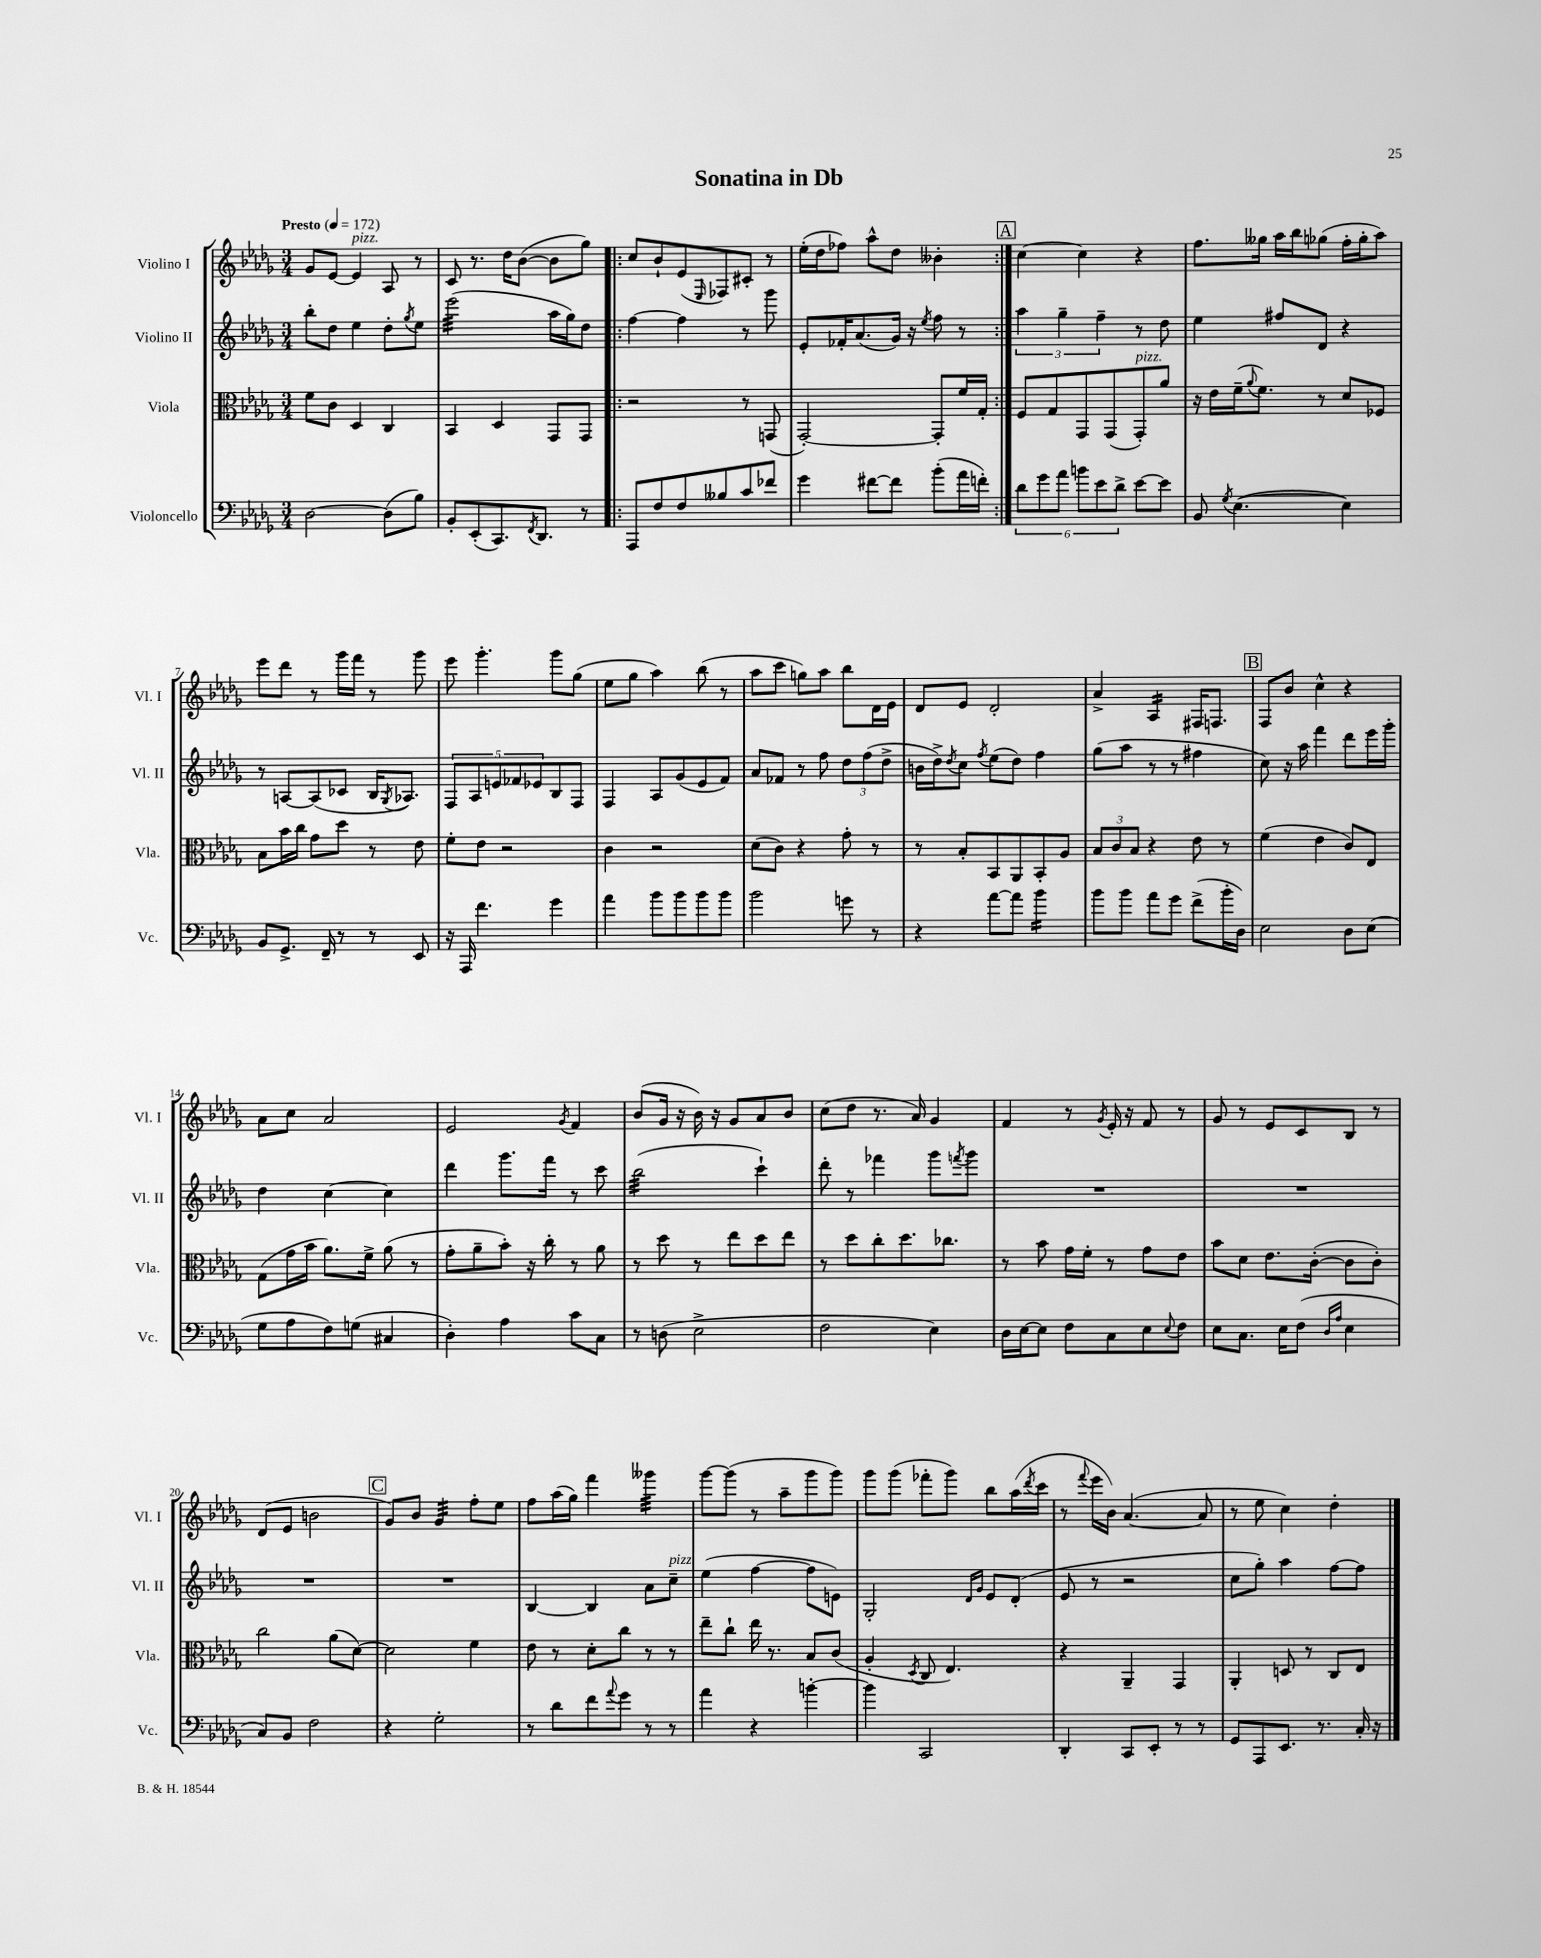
\header { title = "Sonatina in Db" }
<<
\new StaffGroup <<
\new Staff = "s0" \with { instrumentName = "Violino I" shortInstrumentName = "Vl. I" } {
    \clef treble \key des \major \numericTimeSignature \time 3/4 \tempo "Presto" 4 = 172
    ges'8 ees'8~ ees'4^\markup { \italic "pizz." } aes8 r8 |
    c'8 r8. des''16 bes'8~( bes'8 ges''8) |
    \repeat volta 2 { c''8 bes'8-! ees'8( \grace { ees16 } fes8) cis'8-. r8 |
    ees''16-.( des''16 fes''8) aes''8-^ des''8 beses'4-. | }
    \mark \markup { \box "A" } c''4~ c''4 r4 |
    f''8. geses''16 aes''16 bes''16 ges''8( f''16-. ges''16-. aes''8) |
    ees'''8 des'''8 r8 ges'''16 f'''16 r8 ges'''8 |
    ees'''8 ges'''4.-. ges'''8 ges''8( |
    ees''8 ges''8 aes''4) bes''8( r8 |
    aes''8 c'''8 g''8) aes''8 bes''8 des'16 ees'16 |
    des'8 ees'8 des'2-. |
    aes'4-> aes4:16 fis16 f8. |
    \mark \markup { \box "B" } f8 bes'8 c''4-^ r4 |
    aes'8 c''8 aes'2 |
    ees'2 \acciaccatura { ges'8 } f'4 |
    bes'8( ges'16 r16 bes'16) r16 ges'8 aes'8 bes'8 |
    c''8( des''8 r8. aes'16) ges'4 |
    f'4 r8 \acciaccatura { ges'8 } ees'16-. r16 f'8 r8 |
    ges'8 r8 ees'8 c'8 bes8 r8 |
    des'8( ees'8 b'2 |
    \mark \markup { \box "C" } ges'8) bes'8 ges'4:32 f''8-. ees''8 |
    f''8 aes''16( ges''16) f'''4 geses'''4:32 |
    ges'''8~ ges'''8( r8 aes''8-- ges'''8 ges'''8) |
    ges'''8 ges'''8( fes'''8-. ges'''8) bes''8 aes''16( \acciaccatura { des'''8 } c'''16 |
    r8 \appoggiatura { f'''8 } ees'''16 bes'16) aes'4.~( aes'8 |
    r8 ees''8 c''4) des''4-. \bar "|." |
}
\new Staff = "s1" \with { instrumentName = "Violino II" shortInstrumentName = "Vl. II" } {
    \clef treble \key des \major \numericTimeSignature \time 3/4
    bes''8-. des''8 ees''4 des''8-. \acciaccatura { ges''8 } ees''8 |
    ees'''2:32( aes''16 ges''16) des''8 |
    \repeat volta 2 { f''4~ f''4 r8 ges'''8 |
    ees'8-. fes'16-. aes'8.( ges'16) r16 \acciaccatura { ees''8 } f''8 r8 | }
    \mark \markup { \box "A" } \tuplet 3/2 { aes''4 ges''4-- f''4-- } r8 des''8 |
    ees''4 fis''8 des'8 r4 |
    r8 a8~ a8( ces'8 bes16 \acciaccatura { ges8 } aes8.) |
    \tuplet 5/4 { f8 aes8 e'8 fes'8 ees'8 } bes8 f8 |
    f4 aes8 ges'8( ees'8 f'8) |
    aes'8 fes'8 r8 f''8 \tuplet 3/2 { des''8 f''8( des''8-> } |
    b'16 des''16->) \acciaccatura { des''8 } c''8 \acciaccatura { f''8 } ees''8( des''8) f''4 |
    ges''8( aes''8 r8 r8 fis''4 |
    \mark \markup { \box "B" } c''8) r16 aes''16 f'''4 des'''8 ees'''16 ges'''16-. |
    des''4 c''4~ c''4 |
    des'''4 ges'''8. f'''16 r8 c'''8 |
    bes''2:32( c'''4-!) |
    des'''8-. r8 fes'''4 ges'''8 \acciaccatura { f'''8 } ges'''8 |
    R2. |
    R2. |
    R2. |
    \mark \markup { \box "C" } R2. |
    bes4~ bes4 aes'8 c''8--^\markup { \italic "pizz." } |
    ees''4( f''4~ f''8 e'8) |
    ges2-. \grace { des'16 ges'16 } ees'8 des'8-.( |
    ees'8 r8 r2 |
    c''8 ges''8-.) aes''4 f''8~ f''8 \bar "|." |
}
\new Staff = "s2" \with { instrumentName = "Viola" shortInstrumentName = "Vla." } {
    \clef alto \key des \major \numericTimeSignature \time 3/4
    f'8 c'8 des4 c4 |
    bes,4 des4 ges,8 ges,8 |
    \repeat volta 2 { r2 r8 g,8( |
    ges,2~-.) ges,8-. f'16 ges16-. | }
    \mark \markup { \box "A" } f8 ges8 ges,8 ges,8( ges,8-.^\markup { \italic "pizz." }) aes'8 |
    r16 ees'16 f'16--( \appoggiatura { aes'8 } f'8.) r8 des'8 fes8 |
    bes8 bes'16 c''16 ges'8 des''8 r8 ees'8 |
    f'8-. ees'8 r2 |
    c'4 r2 |
    des'8( c'8) r4 ges'8-. r8 |
    r8 bes8-. bes,8 aes,8 bes,8-. aes8 |
    \tuplet 3/2 { bes8 c'8 bes8 } r4 ees'8 r8 |
    \mark \markup { \box "B" } f'4( ees'4 c'8) ees8 |
    ges8( ges'16 bes'16 aes'8.) f'16-> aes'8( r8 |
    ges'8-. aes'8-- bes'8-.) r16 c''16-. r8 aes'8 |
    r8 des''8 r8 ees''8 des''8 ees''8 |
    r8 des''8 c''8-. des''8. ces''8. |
    r8 bes'8 ges'16 f'16-. r8 ges'8 ees'8 |
    bes'8 des'8 ees'8. c'16~-.( c'8 c'8-.) |
    c''2 aes'8( des'8~) |
    \mark \markup { \box "C" } des'2 f'4 |
    ees'8 r8 des'8-. c''8 r8 r8 |
    ees''8-- c''8-! ees''16 r8. bes8 c'8( |
    aes4-. \acciaccatura { des8 } c8 ees4.) |
    r4 aes,4-- ges,4 |
    aes,4-. d8 r8 c8 ees8 \bar "|." |
}
\new Staff = "s3" \with { instrumentName = "Violoncello" shortInstrumentName = "Vc." } {
    \clef bass \key des \major \numericTimeSignature \time 3/4
    des2~ des8( bes8) |
    bes,8-. ees,8-.( c,8.) \acciaccatura { f,8 } des,8. r8 |
    \repeat volta 2 { aes,,8 f8 f8 beses8 c'8 fes'8 |
    ges'4 fis'8~ fis'8 bes'8-.( aes'16 f'16-.) | }
    \mark \markup { \box "A" } \tuplet 6/4 { des'8 ges'8 aes'8 b'8 ees'8 des'8-> } ees'8~ ees'8 |
    bes,8 \acciaccatura { ges8 } ees4.~( ees4) |
    bes,8 ges,8.-> f,16-- r8 r8 ees,8 |
    r16 aes,,16 f'4. ges'4 |
    aes'4 bes'8 bes'8 bes'8 bes'8 |
    bes'2 g'8 r8 |
    r4 aes'8~ aes'8 bes'4:16 |
    bes'8 bes'8 aes'8 ges'8 f'8->( bes'16-. des16) |
    \mark \markup { \box "B" } ees2 des8 ees8( |
    ges8 aes8 f8) g8( cis4 |
    des4-.) aes4 c'8 c8 |
    r8 d8( ees2-> |
    f2 ees4) |
    des16 ees16~ ees8 f8 c8 ees8 \appoggiatura { ees8 } f8 |
    ees8 c8. ees16 f8( \grace { des16 aes16 } ees4 |
    c8) bes,8 f2 |
    \mark \markup { \box "C" } r4 ges2-. |
    r8 des'8 f'8 \appoggiatura { aes'8 } ges'8 r8 r8 |
    aes'4 r4 b'4~-. |
    b'4 c,2 |
    des,4-. c,8 ees,8-. r8 r8 |
    ges,8 aes,,8 ees,8. r8. c16-. r16 \bar "|." |
}
>>
>>
